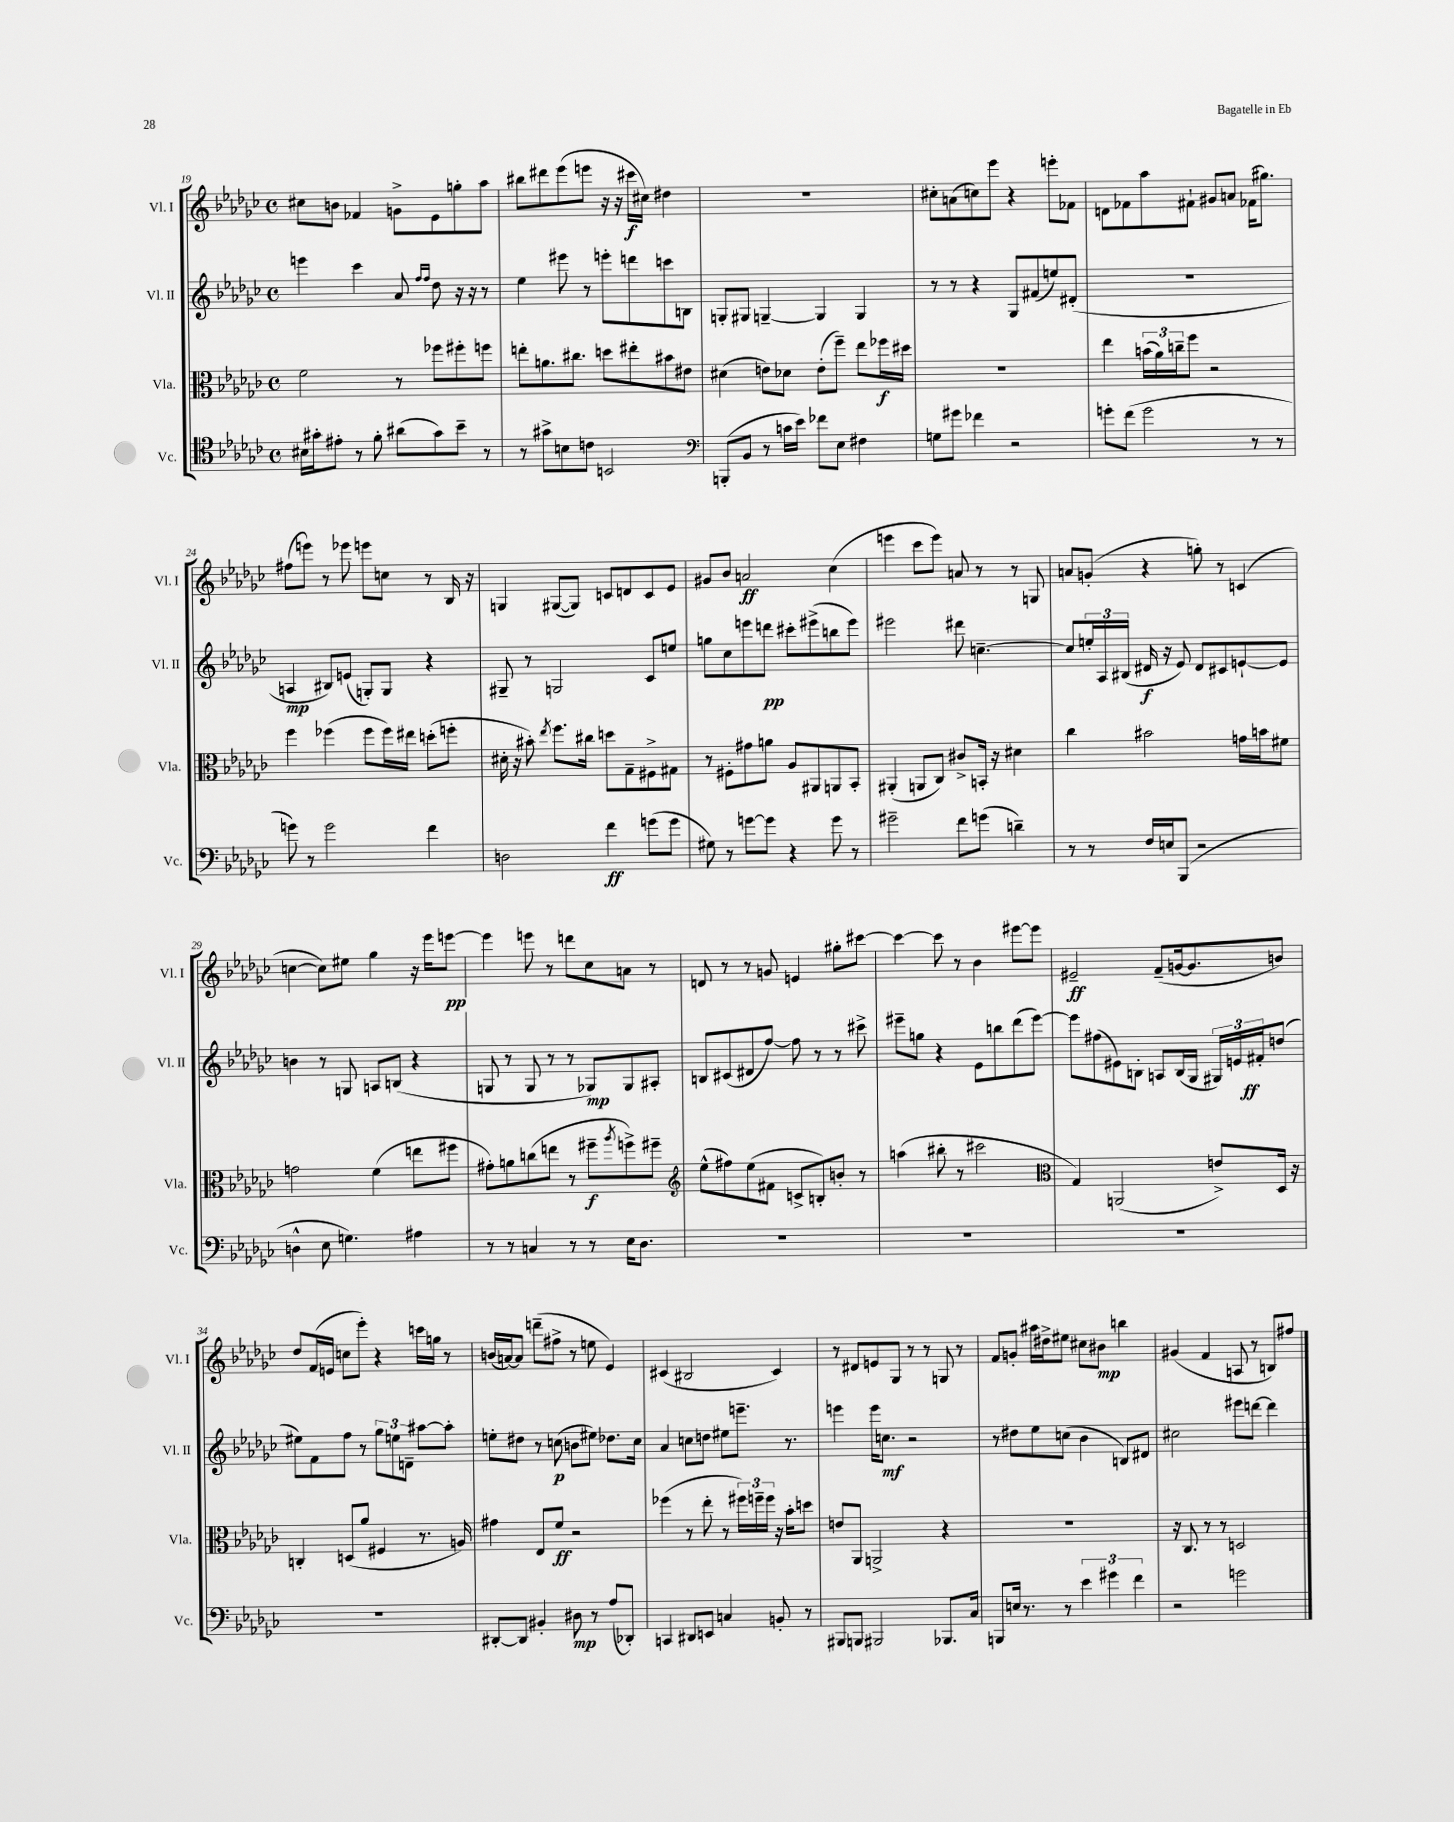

**kern	**dynam	**kern	**dynam	**kern	**dynam	**kern	**dynam
*part4	*part4	*part3	*part3	*part2	*part2	*part1	*part1
*staff4	*staff4	*staff3	*staff3	*staff2	*staff2	*staff1	*staff1
*I"Vc.	*	*I"Vla.	*	*I"Vl. II	*	*I"Vl. I	*
*I'Vc.	*	*I'Vla.	*	*I'Vl. II	*	*I'Vl. I	*
*clefC4	*	*clefC3	*	*clefG2	*	*clefG2	*
*k[b-e-a-d-g-c-]	*	*k[b-e-a-d-g-c-]	*	*k[b-e-a-d-g-c-]	*	*k[b-e-a-d-g-c-]	*
*M4/4	*	*M4/4	*	*M4/4	*	*M4/4	*
*met(c)	*	*met(c)	*	*met(c)	*	*met(c)	*
=19	=19	=19	=19	=19	=19	=19	=19
16B#X\LL	.	2f\	.	4eeen\	.	8cc#X\L	.
16g#X'\J	.	.	.	.	.	.	.
8e#X'\J	.	.	.	.	.	8bn\J	.
8r	.	.	.	4ccc-\	.	4f-X/	.
8f'\	.	.	.	.	.	.	.
(8a#X\L	.	8r	.	8a-/	.	8gn^\L	.
.	.	.	.	16qqff/LL	.	.	.
.	.	.	.	16qqff/JJ	.	.	.
8g#\)	.	8ff-X\L	.	8dd-\	.	8e-\	.
8b-~\J	.	8ff#X'\	.	16r	.	8ggn'\	.
.	.	.	.	16r	.	.	.
8r	.	8ffn\J	.	8r	.	8aa-\J	.
=20	=20	=20	=20	=20	=20	=20	=20
8r	.	8een'\L	.	4ee-\	.	8bb#X\L	.
8g#X^\L	.	8.an\	.	.	.	8ddd#X\	.
8Bn\	.	.	.	8eee#X\	.	(8eee-\	.
.	.	8.cc#X\J	.	.	.	.	.
8cn\J	.	.	.	8r	.	8eeen\J	.
2BBn/	.	8ddn\L	.	8eeen'\L	.	16r	.
.	.	.	.	.	.	16r	.
.	.	8ee#X'\	.	8dddn\	.	16ccc#X\LL	f
.	.	.	.	.	.	16cc#X\JJ)	.
.	.	8b#X\	.	8cccn\	.	4dd#X\	.
.	.	8e#X\J	.	8Bn\J	.	.	.
=21	=21	=21	=21	=21	=21	=21	=21
*clefF4	*	*	*	*	*	*	*
(8BBBn'/L	.	(4d#X\	.	8Gn'/L	.	1r	.
8BB-/J	.	.	.	8G#X/J	.	.	.
8r	.	8en\L)	.	[4Gn~/	.	.	.
16cn\LL	.	8d-X\J	.	.	.	.	.
16e-\JJ)	.	.	.	.	.	.	.
8f-X\L	.	(8e'\L	.	4G/]	.	.	.
8E-\J	.	8ff~\J)	.	.	.	.	.
4F#X\	.	8ee-\L	.	4G/	.	.	.
.	.	16ff-X\L	f	.	.	.	.
.	.	16dd#X\JJ	.	.	.	.	.
=22	=22	=22	=22	=22	=22	=22	=22
8Gn\L	.	1r	.	8r	.	8cc#X'\L	.
8g#X\J	.	.	.	8r	.	(8an\	.
4f-X\	.	.	.	4r	.	8ccn\)	.
.	.	.	.	.	.	8eee-\J	.
2r	.	.	.	8G-/L	.	4r	.
.	.	.	.	(8f#X/	.	.	.
.	.	.	.	8een/)	.	8eeen'\L	.
.	.	.	.	(8d#X'/J	.	8f-X\J	.
=23	=23	=23	=23	=23	=23	=23	=23
8gn'\L	.	4ee-\	.	1r	.	8dn\L	.
(8f\J	.	.	.	.	.	8f-X\	.
2g\	.	(24bn\LL	.	.	.	8aa-\	.
.	.	24a-\)	.	.	.	.	.
.	.	24ccn~\J	.	.	.	.	.
.	.	8ff\J	.	.	.	8f#X`\J	.
.	.	2r	.	.	.	8g#X/L	.
.	.	.	.	.	.	8an/J	.
8r	.	.	.	.	.	(16f-X\KL	.
.	.	.	.	.	.	8.gg#X\J)	.
8r	.	.	.	.	.	.	.
!!LO:LB:g=z
=24	=24	=24	=24	=24	=24	=24	=24
8gn\)	.	4ff\	.	4An/	mp	(8ff#X\L	.
8r	.	.	.	.	.	8eeen\J)	.
2g\	.	(4ff-X\	.	8B#X/L)	.	8r	.
.	.	.	.	(8en/J	.	8eee-X\	.
.	.	8ff-\L	.	8Gn'/L)	.	8eeen\L	.
.	.	16ff-\L)	.	8G/J	.	8ccn\J	.
.	.	16ee#X\JJ	.	.	.	.	.
4f\	.	(8ddn'\L	.	4r	.	8r	.
.	.	8ffn'\J	.	.	.	16B-/	.
.	.	.	.	.	.	16r	.
=25	=25	=25	=25	=25	=25	=25	=25
2Dn\	.	16d#X'\	.	8G#X~/	.	4Gn/	.
.	.	16r	.	.	.	.	.
.	.	8b#X'\)	.	8r	.	.	.
.	.	8qee-/	.	.	.	.	.
.	.	8.ff\L	.	2Gn/	.	([8G#X/L	.
.	.	.	.	.	.	8G#/J])	.
.	.	16cc#X\Jk	.	.	.	.	.
4f\	ff	8ddn\L	.	.	.	8cn/L	.
.	.	8G-~\	.	.	.	8dn/	.
(8gn\L	.	8F#X^\	.	8c-/L	.	8c/	.
8g\J	.	8G#X\J	.	8een/J	.	8e-/J	.
=26	=26	=26	=26	=26	=26	=26	=26
8G#X\)	.	8r	.	8ggn\L	.	8g#X/L	.
8r	.	8F#X'\L	.	8cc-\	.	8b-/J	.
[8gn\L	.	8g#X\	.	8eeen\	.	2an/	ff
8g\J]	.	8an\J	.	8dddn\J	pp	.	.
4r	.	8A-/L	.	8ccc#X'\L	.	.	.
.	.	8AA#X/	.	(8eee#X^\	.	.	.
8g\	.	8AAn/	.	8bbn\	.	(4cc-\	.
8r	.	8BB-'/J	.	8eee#\J)	.	.	.
=27	=27	=27	=27	=27	=27	=27	=27
2g#X~\	.	(4AA#X'/	.	2eee#X\	.	4eeen\	.
.	.	8AAn/L	.	.	.	8ccc-\L	.
.	.	8C-/J)	.	.	.	8eee\J)	.
8f\L	.	8c#X^/L	.	8ddd#X\	.	8an/	.
(8gn\J	.	16BBn'/Jk	.	[4.ccn~\	.	8r	.
.	.	16r	.	.	.	.	.
4dn~\)	.	4d#X\	.	.	.	8r	.
.	.	.	.	.	.	8Gn/	.
=28	=28	=28	=28	=28	=28	=28	=28
8r	.	4cc-\	.	8cc/L]	.	8an/L	.
8r	.	.	.	24een'/L	.	(8gn'/J	.
.	.	.	.	24A-/	.	.	.
.	.	.	.	(24B#X/JJ	.	.	.
16F/LL	.	2b#X\	.	16d#X/	f	4r	.
16En/J	.	.	.	16r	.	.	.
(8BBB-/J	.	.	.	8e-/)	.	.	.
2r	.	.	.	8d#/L	.	8ggn'\)	.
.	.	.	.	8c#X/	.	8r	.
.	.	16gn\LL	.	[8en`/	.	(4cn/	.
.	.	16bn\J	.	.	.	.	.
.	.	8f#X\J	.	8e/J]	.	.	.
!!LO:LB:g=z
=29	=29	=29	=29	=29	=29	=29	=29
4Dn^^\	.	2gn\	.	4bn\	.	[4ccn\	.
8E-\	.	.	.	8r	.	8cc\L])	.
4.Gn\)	.	.	.	8Gn/	.	8ee#X\J	.
.	.	(4f\	.	8An/L	.	4gg-\	.
.	.	.	.	(8Bn/J	.	.	.
4A#X\	.	8een\L	.	4r	.	16r	.
.	.	.	.	.	.	16eee-\KL	.
.	.	8ff#X\J	.	.	.	[8eeen\J	pp
=30	=30	=30	=30	=30	=30	=30	=30
8r	.	8g#X'\L)	.	8Gn/	.	4eee\]	.
8r	.	8an\	.	8r	.	.	.
4Cn/	.	(8ccn\	.	8G/	.	8eeen\	.
.	.	8een\J	.	8r	.	8r	.
8r	.	8r	.	8r	.	8dddn\L	.
8r	.	8ff#X~\L	f	8G-X/L)	mp	8cc-\	.
.	.	8qaa-/	.	.	.	.	.
16E-\KL	.	8ffn^\)	.	8G-/	.	8an\J	.
8.D-\J	.	.	.	.	.	.	.
.	.	8ff#X~\J	.	8A#X'/J	.	8r	.
=31	=31	=31	=31	=31	=31	=31	=31
*	*	*clefG2	*	*	*	*	*
1r	.	(8ee-^^\L	.	8Bn/L	.	8dn/	.
.	.	8ff#X\)	.	(8c#X/	.	8r	.
.	.	(8ee-\	.	8d#X/	.	8r	.
.	.	8f#X\J	.	[8ff/J)	.	8gn/	.
.	.	8cn^/L	.	8ff\]	.	4en/	.
.	.	8Bn'/)	.	8r	.	.	.
.	.	8bn'/J	.	8r	.	8gg#X'\L	.
.	.	8r	.	8ccc#X^\	.	[8ccc#X\J	.
=32	=32	=32	=32	=32	=32	=32	=32
1r	.	(4aan\	.	8eee#X~\L	.	4ccc#\_	.
.	.	.	.	8ggn\J	.	.	.
.	.	8bb#X'\	.	4r	.	8ccc#\]	.
.	.	8r	.	.	.	8r	.
.	.	2ccc#X\	.	8e-\L	.	4b-\	.
.	.	.	.	8bbn\	.	.	.
.	.	.	.	(8ddd-\	.	[8eee#X\L	.
.	.	.	.	[8eee#\J)	.	8eee#\J]	.
=33	=33	=33	=33	=33	=33	=33	=33
*	*	*clefC3	*	*	*	*	*
1r	.	4G-/)	.	8eee#\L]	.	2e#X~/	ff
.	.	.	.	(8ff#X\	.	.	.
.	.	(2AAn/	.	8e#X\)	.	.	.
.	.	.	.	8Bn'\J	.	.	.
.	.	.	.	8An/L	.	(8f~/L	.
.	.	.	.	(16B/L	.	[16gn/k	.
.	.	.	.	16G-/JJ	.	8.g/]	.
.	.	8en^/L)	.	24G#X/LL)	.	.	.
.	.	.	.	24en/	.	.	.
.	.	.	.	24f#X'/J	ff	.	.
.	.	16D-/Jk	.	(8ddn/J	.	8bn/J)	.
.	.	16r	.	.	.	.	.
!!LO:LB:g=z
=34	=34	=34	=34	=34	=34	=34	=34
1r	.	4Cn'/	.	8ee#X\L)	.	8dd-/L	.
.	.	.	.	8f\	.	(16f/L	.
.	.	.	.	.	.	16en/JJ	.
.	.	(8Dn/L	.	8ff\J	.	8ccn\L	.
.	.	8a-/J	.	8r	.	8eee-'\J)	.
.	.	4F#X/	.	12gg-\L	.	4r	.
.	.	.	.	12een\	.	.	.
.	.	.	.	12dn~\J	.	.	.
.	.	8.r	.	[8aa#X\L	.	16cccn\LL	.
.	.	.	.	.	.	16ggn\JJ	.
.	.	.	.	8aa#'\J]	.	8r	.
.	.	16An/)	.	.	.	.	.
=35	=35	=35	=35	=35	=35	=35	=35
[8DD#X'/L	.	4g#X\	.	8een'\L	.	(16bn/LL	.
.	.	.	.	.	.	[16an/J)	.
8DD#/J]	.	.	.	8dd#X\J	.	8a/J]	.
4BB#X'/	.	8E-/L	.	8r	.	(8dddn~\L	.
.	.	8f/J	ff	(8ccn\	p	8ff#X^\J	.
8D#X\	mp	2r	.	8bn\L	.	8r	.
8r	.	.	.	8ee#X\J)	.	8een\	.
(8A-/L	.	.	.	8.dd-X\L	.	4e-/)	.
8DD-X'/J)	.	.	.	.	.	.	.
.	.	.	.	16cc\Jk	.	.	.
=36	=36	=36	=36	=36	=36	=36	=36
4CCn/	.	(4ff-X\	.	4a-/	.	(4c#X/	.
8DD#X/L	.	8r	.	8ccn\L	.	2B#X/	.
8EEn/J	.	8ee-'\	.	8ddn\J	.	.	.
4Cn/	.	8r	.	8ee#X\L	.	.	.
.	.	24ff#X\LL)	.	8.eeen~\J	.	.	.
.	.	24ffn~\	.	.	.	.	.
.	.	24ff\JJ	.	.	.	.	.
8BBn'/	.	16r	.	.	.	4c#/)	.
.	.	16b-'\KL	.	8.r	.	.	.
8r	.	8ddn\J	.	.	.	.	.
=37	=37	=37	=37	=37	=37	=37	=37
8BBB#X/L	.	8en/L	.	4eeen\	.	8r	.
8BBBn/J	.	8AA-/J	.	.	.	8d#X/L	.
2BBB#X/	.	2AAn^/	.	16eee\KL	.	8en/	.
.	.	.	.	8.ccn\J	mf	.	.
.	.	.	.	.	.	8G-/J	.
.	.	.	.	2r	.	8r	.
.	.	.	.	.	.	8r	.
8.BBB-X/L	.	4r	.	.	.	8Gn/	.
.	.	.	.	.	.	8r	.
16C-/Jk	.	.	.	.	.	.	.
=38	=38	=38	=38	=38	=38	=38	=38
8BBBn/L	.	1r	.	8r	.	8f/L	.
16En/Jk	.	.	.	8dd#X\L	.	8gn'/J	.
8.r	.	.	.	.	.	.	.
.	.	.	.	8ee-\	.	16aa#X\LL	.
.	.	.	.	.	.	16dd#X^\J	.
8r	.	.	.	(8ccn\J	.	8ee#X\J	.
6e-\	.	.	.	4b-\	.	8cc#X\L	.
.	.	.	.	.	.	8b#X\J	mp
6g#X\	.	.	.	.	.	.	.
.	.	.	.	8Bn/L)	.	4bbn\	.
6f\	.	.	.	.	.	.	.
.	.	.	.	8d#X/J	.	.	.
=39	=39	=39	=39	=39	=39	=39	=39
2r	.	16r	.	2cc#X\	.	(4g#X/	.
.	.	8.C-/	.	.	.	.	.
.	.	8r	.	.	.	4f/	.
.	.	8r	.	.	.	.	.
2gn\	.	2Dn/	.	8eee#X\L	.	8An/	.
.	.	.	.	[8dddn\J	.	8r	.
.	.	.	.	4ddd\]	.	8Bn/L)	.
.	.	.	.	.	.	8ff#X/J	.
==	==	==	==	==	==	==	==
*-	*-	*-	*-	*-	*-	*-	*-
